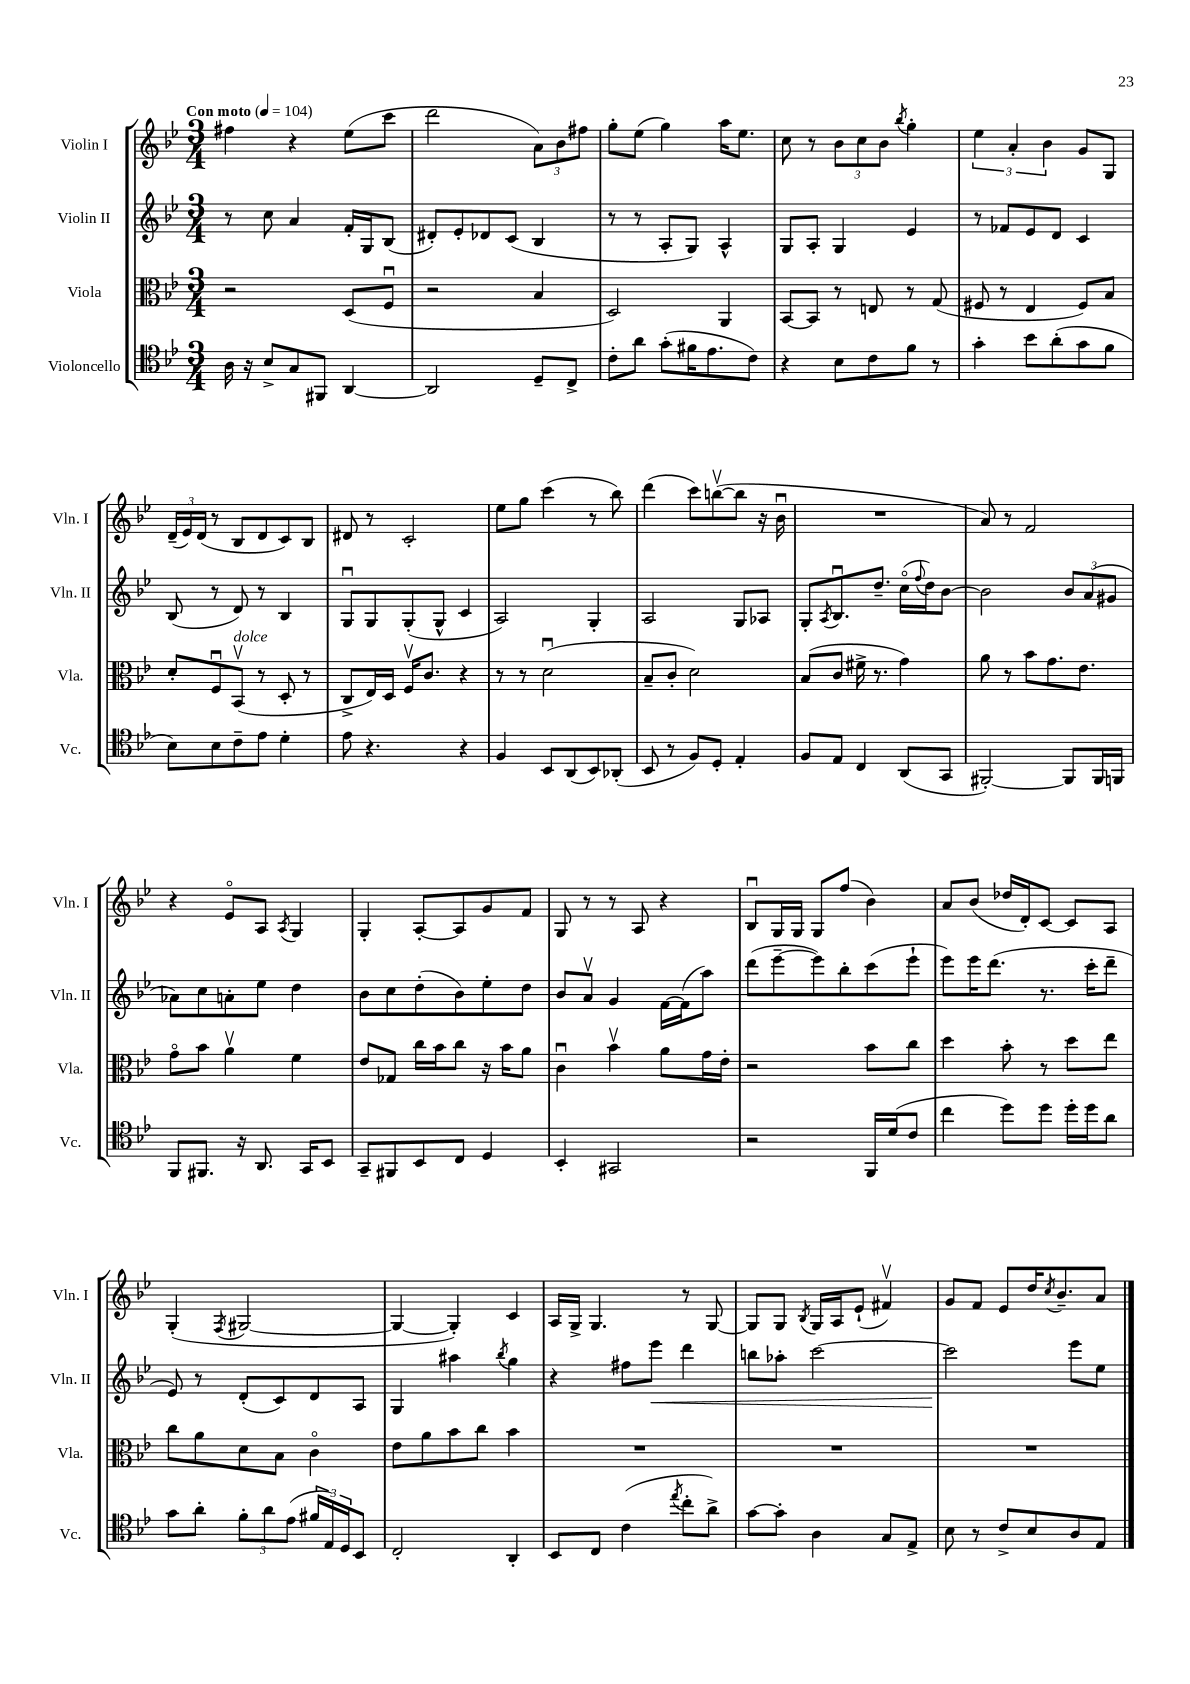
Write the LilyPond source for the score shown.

<<
\new StaffGroup <<
\new Staff = "s0" \with { instrumentName = "Violin I" shortInstrumentName = "Vln. I" } {
    \clef treble \key bes \major \numericTimeSignature \time 3/4 \tempo "Con moto" 4 = 104
    fis''4 r4 ees''8( c'''8 |
    d'''2 \tuplet 3/2 { a'8) bes'8 fis''8 } |
    g''8-. ees''8( g''4) a''16 ees''8. |
    c''8 r8 \tuplet 3/2 { bes'8 c''8 bes'8 } \acciaccatura { bes''8 } g''4-. |
    \tuplet 3/2 { ees''4 a'4-. bes'4 } g'8 g8 |
    \tuplet 3/2 { d'16--( ees'16) d'16( } r8 bes8 d'8 c'8) bes8 |
    dis'8 r8 c'2-. |
    ees''8 g''8 c'''4( r8 bes''8) |
    d'''4( c'''8) b''8~\upbow( b''8 r16 bes'16\downbow |
    R2. |
    a'8) r8 f'2 |
    r4 ees'8\flageolet a8 \acciaccatura { a8 } g4 |
    g4-. a8~-. a8 g'8 f'8 |
    g8 r8 r8 a8 r4 |
    bes8\downbow g16 g16 g8 f''8( bes'4) |
    a'8 bes'8( des''16 d'16-.) c'8~ c'8 a8 |
    g4-.( \acciaccatura { f8 } gis2~ |
    gis4~ gis4-.) c'4 |
    a16 g16-> g4. r8 g8~ |
    g8 g8 \acciaccatura { bes8 } g16 a16 ees'8-!( fis'4\upbow) |
    g'8 f'8 ees'8 d''16 \acciaccatura { c''8 } bes'8.-- a'8 \bar "|." |
}
\new Staff = "s1" \with { instrumentName = "Violin II" shortInstrumentName = "Vln. II" } {
    \clef treble \key bes \major \numericTimeSignature \time 3/4
    r8 c''8 a'4 f'16-. g16 bes8( |
    dis'8-.) ees'8-. des'8 c'8( bes4 |
    r8 r8 a8-. g8) a4-^ |
    g8 a8-. g4 ees'4 |
    r8 fes'8 ees'8 d'8 c'4 |
    bes8( r8 d'8) r8 bes4 |
    g8\downbow g8 g8-.( g8-^ c'4 |
    a2) g4-. |
    a2 g8 aes8 |
    g8-. \acciaccatura { a8 } bes8.\downbow d''8.-- c''16\flageolet( \appoggiatura { f''8 } d''16) bes'8~ |
    bes'2 \tuplet 3/2 { bes'8 a'8( gis'8 } |
    aes'8) c''8 a'8-. ees''8 d''4 |
    bes'8 c''8 d''8-.( bes'8) ees''8-. d''8 |
    bes'8 a'8\upbow g'4 f'16~ f'16( a''8) |
    d'''8( ees'''8~-- ees'''8) bes''8-. c'''8( ees'''8-! |
    ees'''8) ees'''16 d'''8.( r8. c'''16-. d'''8-- |
    ees'8) r8 d'8-.( c'8) d'8 a8 |
    g4 ais''4 \acciaccatura { bes''8 } g''4 |
    r4 fis''8 ees'''8\< d'''4 |
    b''8 aes''8-. c'''2~ |
    c'''2\! ees'''8 ees''8 \bar "|." |
}
\new Staff = "s2" \with { instrumentName = "Viola" shortInstrumentName = "Vla." } {
    \clef alto \key bes \major \numericTimeSignature \time 3/4
    r2 d8( f8\downbow |
    r2 bes4 |
    d2) a,4 |
    bes,8~ bes,8 r8 e8 r8 g8( |
    fis8 r8 ees4 fis8) bes8 |
    d'8-. f8\downbow bes,8\upbow^\markup { \italic "dolce" }( r8 d8-. r8 |
    c8-> ees16) d16 f16\upbow c'8. r4 |
    r8 r8 d'2\downbow( |
    bes8-- c'8-. d'2) |
    bes8( c'8 fis'16-> r8. g'4) |
    a'8 r8 bes'8 g'8. ees'8. |
    g'8\flageolet bes'8 a'4\upbow f'4 |
    ees'8 ges8 c''16 bes'16 c''8 r16 bes'16 a'8 |
    c'4\downbow bes'4\upbow a'8 g'16 ees'16-. |
    r2 bes'8 c''8 |
    d''4 bes'8-. r8 d''8 ees''8 |
    c''8 a'8 d'8 bes8 c'4\flageolet |
    ees'8 a'8 bes'8 c''8 bes'4 |
    R2. |
    R2. |
    R2. \bar "|." |
}
\new Staff = "s3" \with { instrumentName = "Violoncello" shortInstrumentName = "Vc." } {
    \clef tenor \key bes \major \numericTimeSignature \time 3/4
    a16 r16 bes8-> g8 fis,8 a,4~ |
    a,2 d8-- c8-> |
    c'8-. a'8 g'8-.( fis'16 ees'8. c'8) |
    r4 bes8 c'8 f'8 r8 |
    g'4-. bes'8 a'8-.( g'8 f'8 |
    bes8) bes8 c'8-- ees'8 d'4-. |
    ees'8 r4. r4 |
    f4 bes,8 a,8( bes,8) aes,8-.( |
    bes,8 r8 f8) d8-. ees4-. |
    f8 ees8 c4 a,8( g,8 |
    fis,2~-.) fis,8 fis,16 f,16 |
    f,8 fis,8. r16 a,8. g,16 bes,8 |
    g,8-- fis,8 bes,8 c8 d4 |
    bes,4-. gis,2 |
    r2 f,16 d'16( c'8 |
    c''4 d''8) d''8 d''16-. d''16 a'8 |
    g'8 a'8-. \tuplet 3/2 { f'8-. a'8 ees'8( } \tuplet 3/2 { fis'16 ees16) d16 } bes,8 |
    c2-. a,4-. |
    bes,8 c8 c'4( \acciaccatura { ees''8 } c''8-. a'8->) |
    g'8~ g'8-. a4 g8 ees8-> |
    bes8 r8 c'8-> bes8 a8 ees8 \bar "|." |
}
>>
>>
\layout { \context { \Score \remove "Bar_number_engraver" } }
